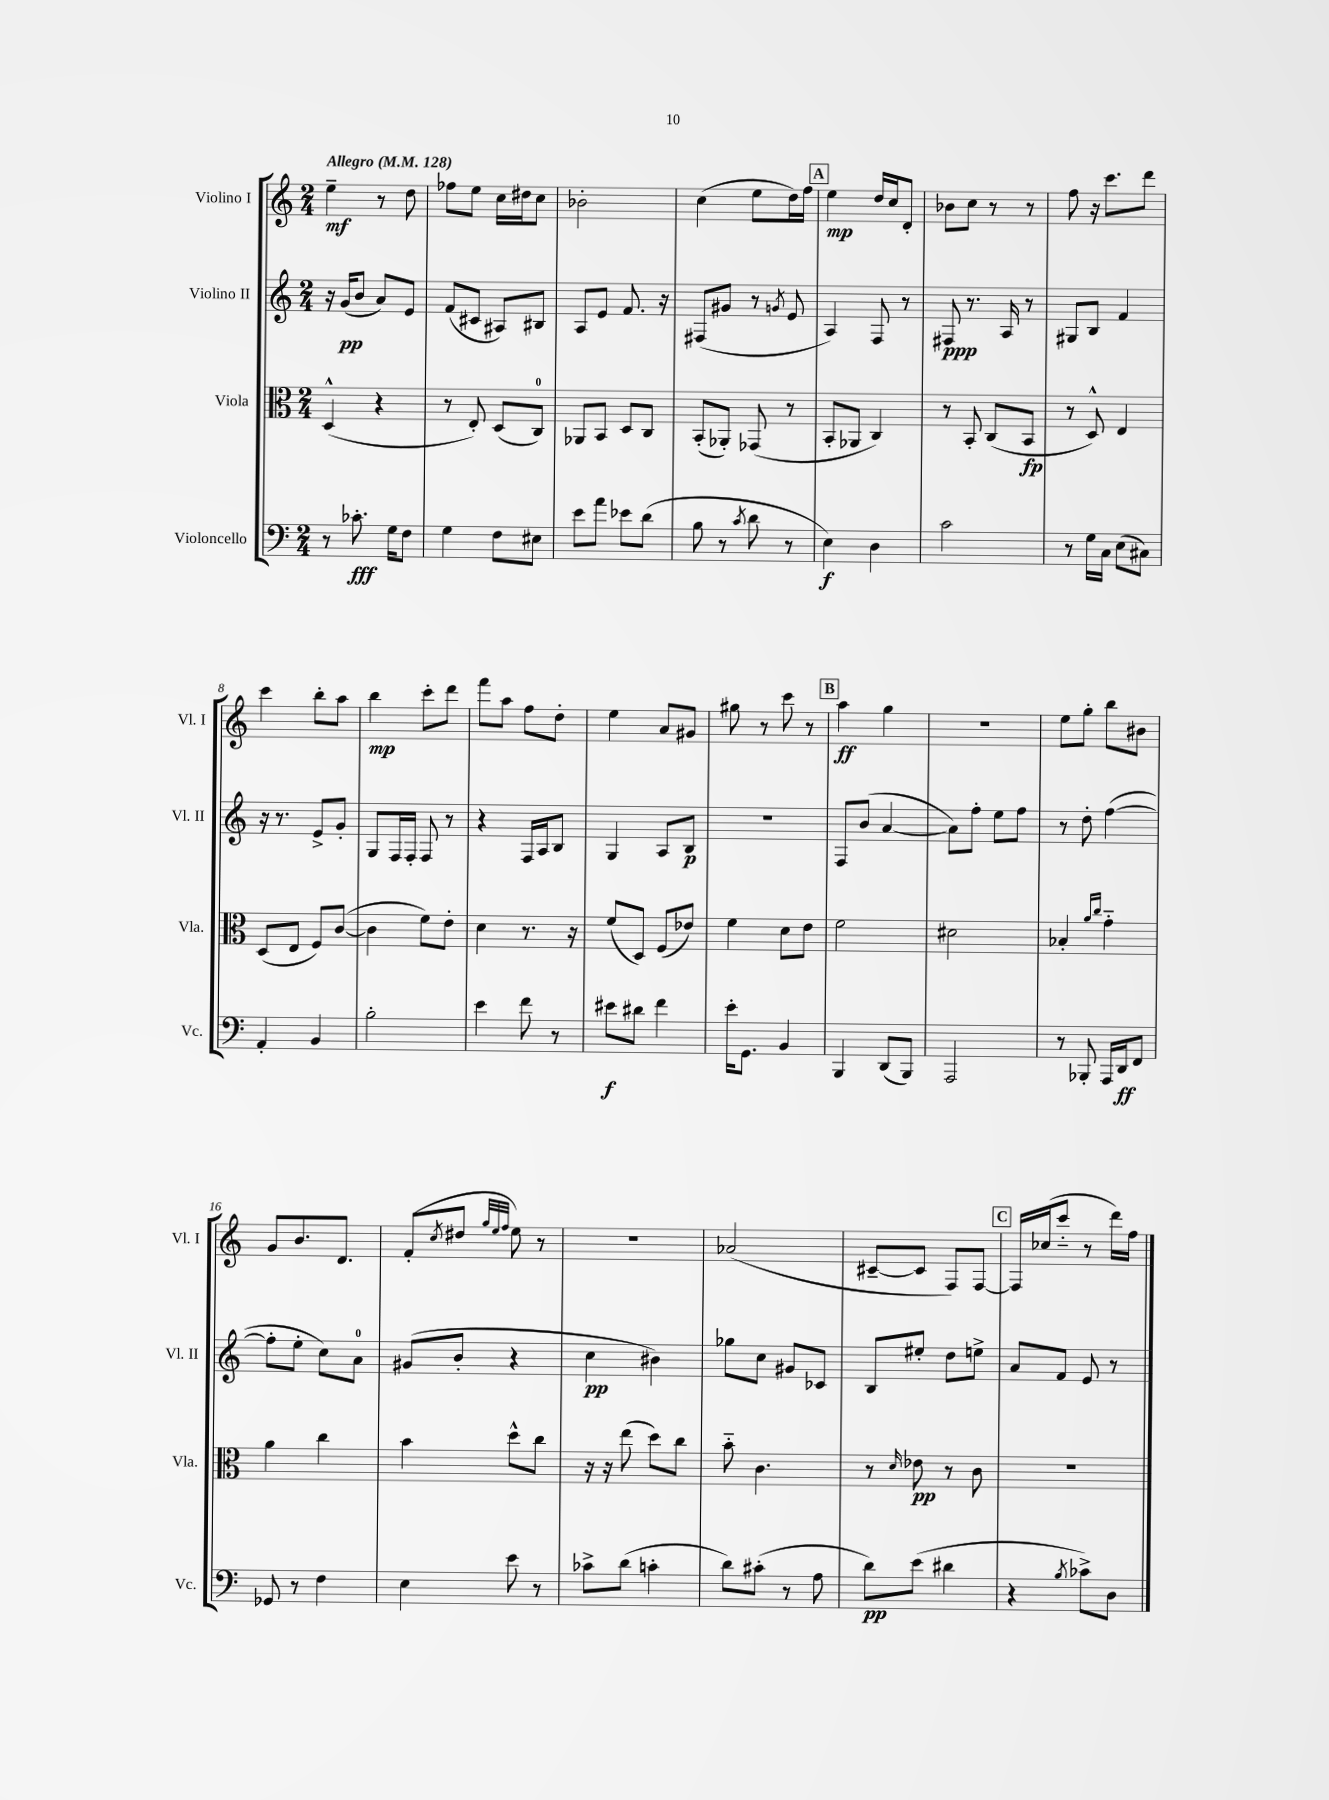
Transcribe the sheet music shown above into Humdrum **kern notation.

**kern	**kern	**kern	**kern
*staff4	*staff3	*staff2	*staff1
*clefF4	*clefC3	*clefG2	*clefG2
*k[]	*k[]	*k[]	*k[]
*M2/4	*M2/4	*M2/4	*M2/4
*MM128	*MM128	*MM128	*MM128
8r	(4D^^	16r	4ee~
.	.	(16g	.
8.c-'	.	8b	.
.	4r	8a)	8r
16G	.	.	.
8F	.	8e	8dd
=	=	=	=
4G	8r	(8f	8ff-
.	8E')	8c#	8ee
8F	(8D	8A#)	16cc
.	.	.	16dd#
8E#	8C)	8B#	8cc
=	=	=	=
8e	8AA-	8A	2b-'
8a	8BB	8e	.
8e-	8D	8.f	.
(8d	8C	.	.
.	.	16r	.
=	=	=	=
8B	(8BB'	(8F#	(4cc
8r	8AA-')	8g#	.
8qc	.	.	.
8d	(8GG-	8r	8ee
.	.	8qg	.
8r	8r	8e	16dd)
.	.	.	16ff
=	=	=	=
4E)	8BB'	4A)	4ee
.	8AA-	.	.
4D	4C)	8F	16dd
.	.	.	16cc
.	.	8r	8d'
=	=	=	=
2c	8r	8F#	8b-
.	8BB'	8.r	8cc
.	(8C	.	8r
.	.	16A	.
.	8BB	8r	8r
=	=	=	=
8r	8r	8G#	8ff
16G	8D^^)	8B	16r
16C	.	.	8.ccc
(8E	4E	4f	.
8C#)	.	.	8ddd
=	=	=	=
4AA'	(8D	16r	4ccc
.	.	8.r	.
.	8E	.	.
4BB	8F)	8e^	8bb'
.	([8c	8g'	8aa
=	=	=	=
2B'	4c]	8G	4bb
.	.	16F	.
.	.	16F'	.
.	8f)	8F	8ccc'
.	8e'	8r	8ddd
=	=	=	=
4e	4d	4r	8fff
.	.	.	8aa
8f	8.r	16F	8ff
.	.	16A	.
8r	.	8B	8dd'
.	16r	.	.
=	=	=	=
8e#	(8f	4G	4ee
8d#	8D)	.	.
4f	(8F	8A	8a
.	8e-)	8B	8g#
=	=	=	=
16e'	4f	2r	8gg#
8.GG	.	.	.
.	.	.	8r
4BB	8d	.	8ccc
.	8e	.	8r
=	=	=	=
4BBB	2f	8F	4aa
.	.	(8b	.
(8DD	.	[4a	4gg
8BBB)	.	.	.
=	=	=	=
2AAA	2d#	8a])	2r
.	.	8ff'	.
.	.	8ee	.
.	.	8ff	.
=	=	=	=
8r	4B-'	8r	8ee
8BBB-'	.	8dd'	8gg'
.	16qqa	.	.
.	16qqcc	.	.
16AAA	4g'~	([4ff	8bb
16DD	.	.	.
8FF	.	.	8b#
=	=	=	=
8GG-	4a	8ff']	8g
8r	.	8ee'	8.b
4F	4cc	8cc)	.
.	.	.	8.d
.	.	8a	.
=	=	=	=
4E	4b	(8g#	(8f'
.	.	.	8qcc
.	.	8b'	8dd#
.	.	.	32qqgg
.	.	.	32qqee
.	.	.	32qqff
8e	8dd^^	4r	8ee)
8r	8cc	.	8r
=	=	=	=
8c-^	16r	4cc	2r
.	16r	.	.
(8d	(8ee	.	.
4c'	8dd)	4b#)	.
.	8cc	.	.
=	=	=	=
8d)	8b'~	8gg-	(2a-
(8c#'	4.c	8cc	.
8r	.	8g#	.
8A	.	8c-	.
=	=	=	=
8d)	8r	8B	[8c#~
.	16qqd	.	.
(8e	8e-	8ee#'	8c#]
4d#	8r	8dd	8F)
.	8c	8ee^	[8F
=	=	=	=
4r	2r	8a	16F]
.	.	.	(16cc-
.	.	8f	8ccc'~
8qB	.	.	.
8c-^)	.	8e	8r
8D	.	8r	16ddd)
.	.	.	16ff
==	==	==	==
*-	*-	*-	*-
